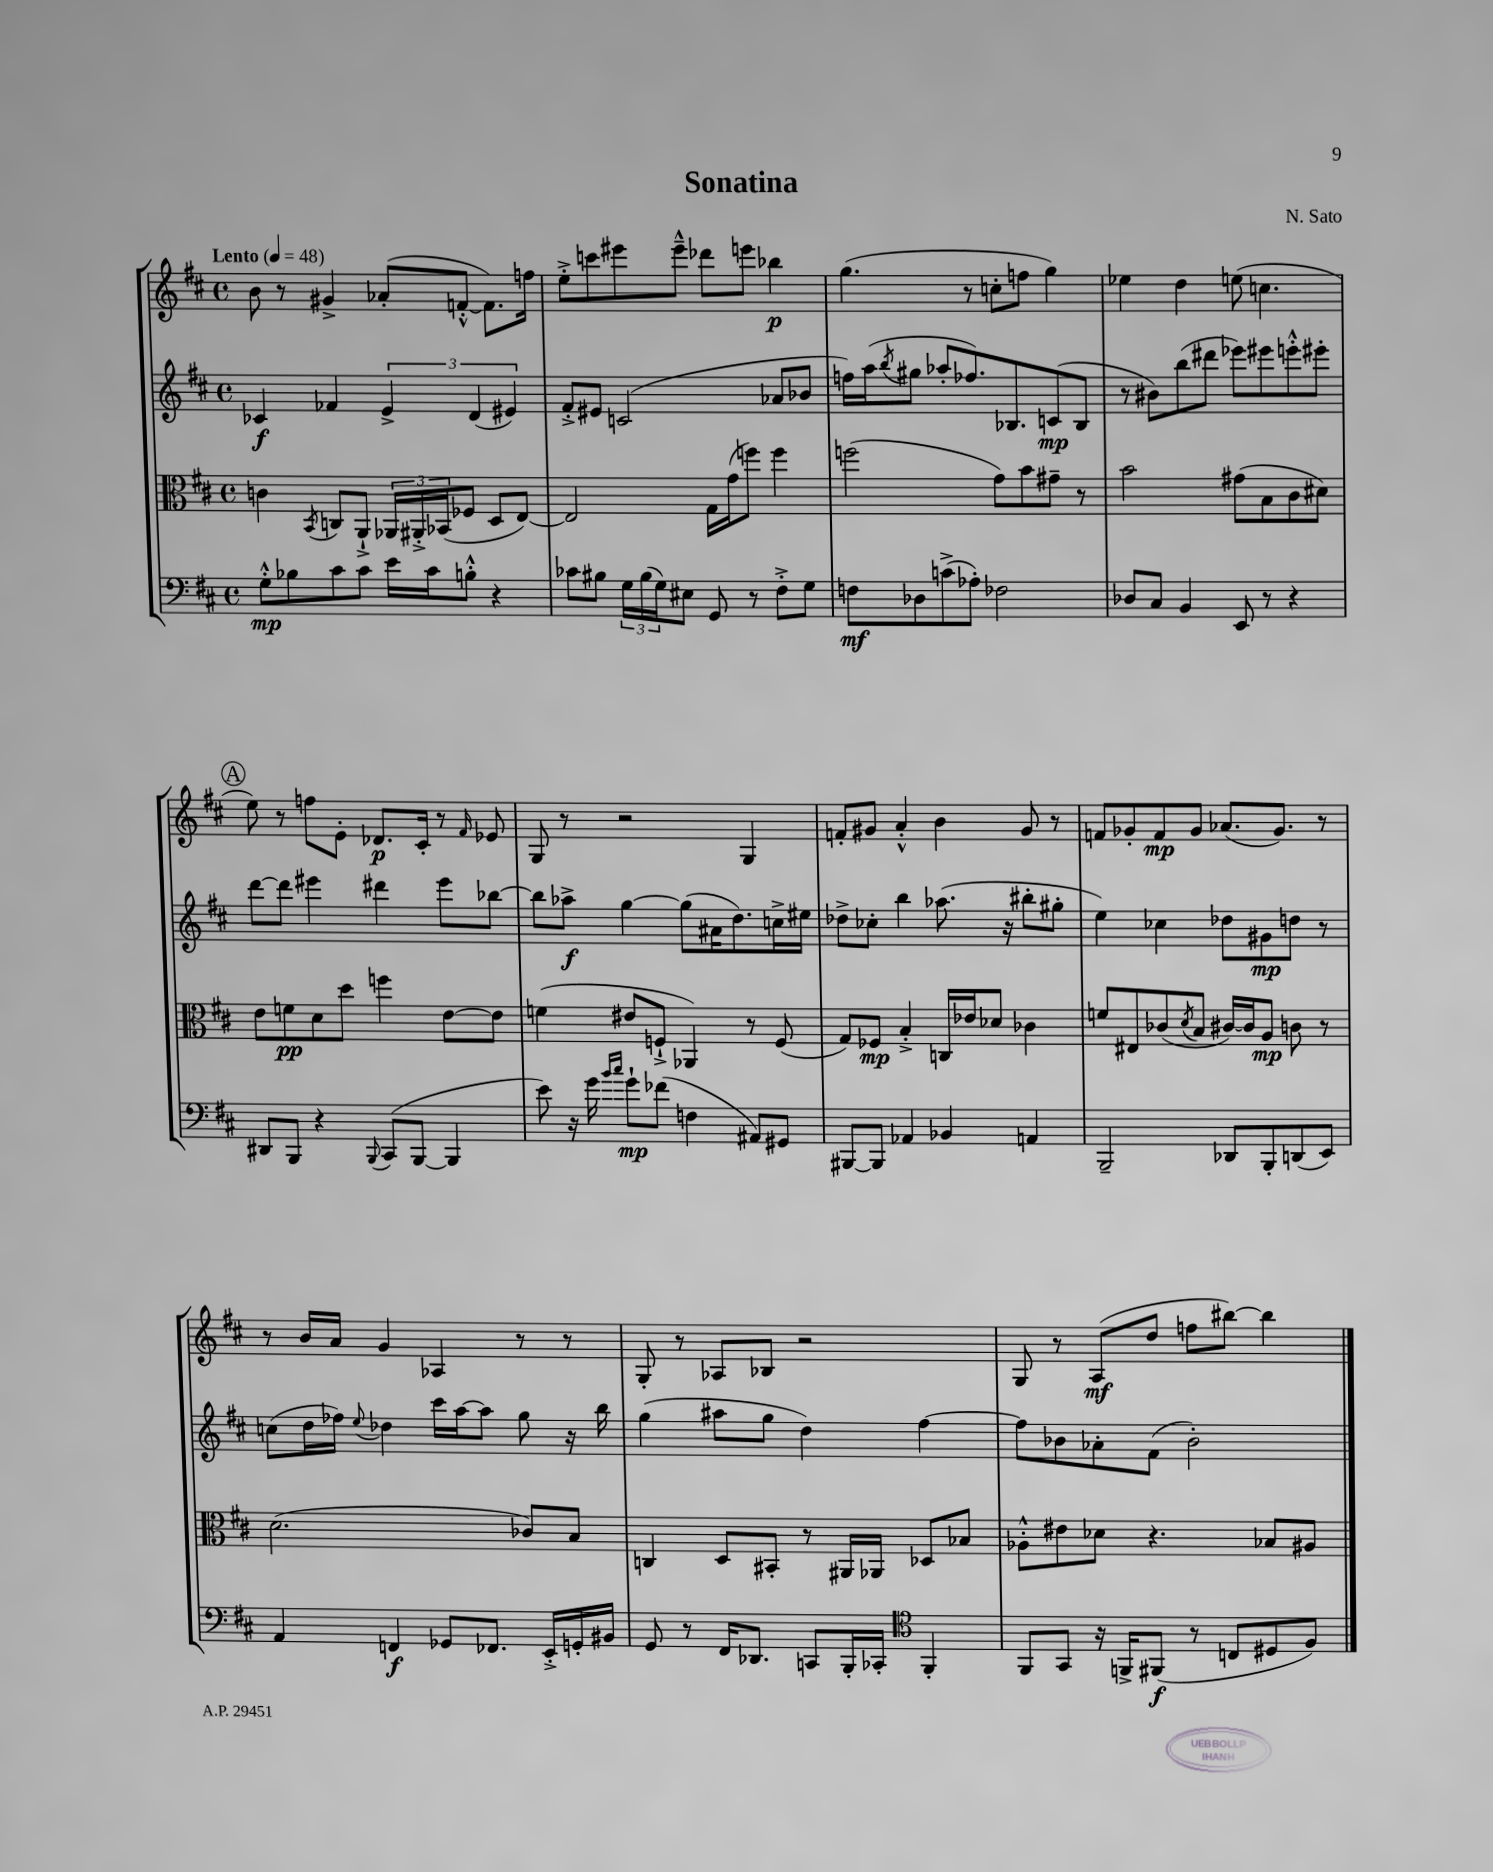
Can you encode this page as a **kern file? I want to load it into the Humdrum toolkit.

**kern	**dynam	**kern	**dynam	**kern	**dynam	**kern	**dynam
*part4	*part4	*part3	*part3	*part2	*part2	*part1	*part1
*staff4	*staff4	*staff3	*staff3	*staff2	*staff2	*staff1	*staff1
*clefF4	*	*clefC3	*	*clefG2	*	*clefG2	*
*k[f#c#]	*	*k[f#c#]	*	*k[f#c#]	*	*k[f#c#]	*
*M4/4	*	*M4/4	*	*M4/4	*	*M4/4	*
*met(c)	*	*met(c)	*	*met(c)	*	*met(c)	*
*MM48	*	*MM48	*	*MM48	*	*MM48	*
=1	=1	=1	=1	=1	=1	=1	=1
!	!	!	!	!	!	!LO:TX:a:B:t=Lento	!
8G'^^\L	mp	4cn\	.	4c-X/	f	8b\	.
8B-X\	.	.	.	.	.	8r	.
.	.	8qBB/	.	.	.	.	.
8c#\	.	8Cn/L	.	4f-X/	.	4g#X^/	.
8c#\J	.	8AA`^/J	.	.	.	.	.
16e\LL	.	24AA-X/LL	.	6e^/	.	(8a-X'/L	.
.	.	24AA#X'^/	.	.	.	.	.
16c#\J	.	.	.	.	.	.	.
.	.	(24BB-X/J	.	.	.	.	.
8Bn'^^\J	.	8F-X/J	.	.	.	[8fn'^^/J	.
.	.	.	.	(6d/	.	.	.
4r	.	8D/L	.	.	.	8.f\L])	.
.	.	.	.	6e#X/)	.	.	.
.	.	[8E/J)	.	.	.	.	.
.	.	.	.	.	.	16ffn\Jk	.
=2	=2	=2	=2	=2	=2	=2	=2
8c-X\L	.	2E/]	.	8f#'^/L	.	8ee'^\L	.
8B#X\J	.	.	.	8e#X/J	.	8cccn\	.
24G\LL	.	.	.	(2cn/	.	8eee#X\	.
(24B#\	.	.	.	.	.	.	.
24G\J)	.	.	.	.	.	.	.
8E#X\J	.	.	.	.	.	8eee#~^^\J	.
8GG/	.	16G\LL	.	.	.	8ddd-X\L	.
.	.	(16g\J	.	.	.	.	.
8r	.	8ffn\J)	.	.	.	8eeen\J	.
8F#'^\L	.	4ff\	.	8a-X/L	.	4bb-X\	p
8G\J	.	.	.	8b-X/J	.	.	.
=3	=3	=3	=3	=3	=3	=3	=3
8Fn\L	mf	(2ffn\	.	16ffn\LL)	.	(4.gg\	.
.	.	.	.	(16aa\J	.	.	.
.	.	.	.	8qbb/	.	.	.
8D-X\	.	.	.	8gg#X\J	.	.	.
(8cn^\	.	.	.	8aa-X'/L	.	.	.
8A-X'\J)	.	.	.	8.ff-X/)	.	8r	.
2F-X\	.	8g\L)	.	.	.	8ccn'\L	.
.	.	.	.	8.B-X/	.	.	.
.	.	8b\	.	.	.	8ffn\J	.
.	.	8g#X~\J	.	(8cn/	mp	4gg\)	.
.	.	8r	.	8B-/J	.	.	.
=4	=4	=4	=4	=4	=4	=4	=4
8D-X/L	.	2b\	.	8r	.	4ee-X\	.
8C#/J	.	.	.	8b#X\L)	.	.	.
4BB/	.	.	.	(8bb\	.	4dd\	.
.	.	.	.	8ddd#X\J	.	.	.
8EE/	.	(8g#X\L	.	8eee-X\L)	.	(8een\	.
8r	.	8B\	.	8eee#X\	.	4.ccn\	.
4r	.	8c#\	.	8eeen'^^\	.	.	.
.	.	8d#X\J)	.	8eee#X'\J	.	.	.
!!LO:LB:g=z
!!LO:REH:place=s1:t=A
=5	=5	=5	=5	=5	=5	=5	=5
8DD#X/L	.	8e\L	.	[8ddd\L	.	8ee\)	.
8BBB/J	.	8fn\	pp	8ddd\J]	.	8r	.
4r	.	8d\	.	4eee#X\	.	8ffn\L	.
.	.	8dd\J	.	.	.	8e'\J	.
8qqBBB/	.	.	.	.	.	.	.
(8CC#/L	.	4ffn\	.	4ddd#X\	.	8.d-X/L	p
[8BBB/J	.	.	.	.	.	.	.
.	.	.	.	.	.	16c#'/Jk	.
4BBB/]	.	[8e\L	.	8eee#\L	.	8r	.
.	.	.	.	.	.	16qqf#/	.
.	.	8e\J]	.	[8bb-X\J	.	8e-X/	.
=6	=6	=6	=6	=6	=6	=6	=6
8e\)	.	(4fn\	.	8bb-\L]	.	8G/	.
16r	.	.	.	8aa-X^\J	f	8r	.
16g\	.	.	.	.	.	.	.
16qqb/LL	.	.	.	.	.	.	.
16qqcc#/JJ	.	.	.	.	.	.	.
8g`\L	mp	8e#X/L	.	[4gg\	.	2r	.
(8f-X\J	.	8Fn`^/J	.	.	.	.	.
4Fn\	.	4AA-X/)	.	(8gg\L]	.	.	.
.	.	.	.	16a#X\K	.	.	.
.	.	.	.	8.dd\)	.	.	.
8AA#X/L)	.	8r	.	.	.	4G/	.
8GG#X/J	.	(8F/	.	16ccn^\L	.	.	.
.	.	.	.	16ee#X\JJ	.	.	.
=7	=7	=7	=7	=7	=7	=7	=7
[8BBB#X/L	.	8G/L)	.	8dd-X^\L	.	8fn'/L	.
8BBB#/J]	.	8F-X/J	mp	8cc-X'\J	.	8g#X/J	.
4AA-X/	.	4B'^/	.	4bb\	.	4a'^^/	.
4BB-X/	.	16Cn/LL	.	(8.aa-X\	.	4b\	.
.	.	16e-X/J	.	.	.	.	.
.	.	8d-X/J	.	.	.	.	.
.	.	.	.	16r	.	.	.
4AAn/	.	4c-X\	.	8bb#X'\L	.	8g#/	.
.	.	.	.	8gg#X'\J	.	8r	.
=8	=8	=8	=8	=8	=8	=8	=8
2BBB~/	.	8fn/L	.	4ee\)	.	8fn/L	.
.	.	8E#X/	.	.	.	8g-X'/	.
.	.	(8c-X/	.	4cc-X\	.	8f/	mp
.	.	8qd/	.	.	.	.	.
.	.	8B/J	.	.	.	8g-/J	.
8DD-X/L	.	[16c#X/LL)	.	8dd-X\L	.	(8.a-X/L	.
.	.	16c#/J]	.	.	.	.	.
8BBB'/	.	8A/J	mp	8g#X\	mp	.	.
.	.	.	.	.	.	8.g-/J)	.
(8DDn/	.	8cn\	.	8ddn\J	.	.	.
8EE/J)	.	8r	.	8r	.	8r	.
!!LO:LB:g=z
=9	=9	=9	=9	=9	=9	=9	=9
4AA/	.	(2.d\	.	(8ccn\L	.	8r	.
.	.	.	.	16dd\L	.	16b/LL	.
.	.	.	.	16ff-X\JJ)	.	16a/JJ	.
.	.	.	.	8qqee/	.	.	.
4FFn/	f	.	.	4dd-X\	.	4g/	.
8GG-X/L	.	.	.	16ccc#\LL	.	4A-X/	.
.	.	.	.	[16aa\J	.	.	.
8.FF-X/J	.	.	.	8aa\J]	.	.	.
.	.	8c-X/L)	.	8gg\	.	8r	.
16EE'^/LL	.	.	.	.	.	.	.
16GGn'/	.	8B/J	.	16r	.	8r	.
16BB#X/JJ	.	.	.	16bb\	.	.	.
=10	=10	=10	=10	=10	=10	=10	=10
8GG/	.	4Cn/	.	(4gg\	.	8G'/	.
8r	.	.	.	.	.	8r	.
16FF#/KL	.	8D/L	.	8aa#X\L	.	8A-X/L	.
8.DD-X/J	.	.	.	.	.	.	.
.	.	8BB#X'/J	.	8gg\J	.	8B-X/J	.
8CCn/L	.	8r	.	4dd\)	.	2r	.
16BBB'/L	.	16AA#X/LL	.	.	.	.	.
16CC-X'/JJ	.	16AA-X/JJ	.	.	.	.	.
*clefC4	*	*	*	*	*	*	*
4FF#'/	.	8D-X/L	.	[4ff#\	.	.	.
.	.	8B-X/J	.	.	.	.	.
=11	=11	=11	=11	=11	=11	=11	=11
8FF#/L	.	8A-X'^^\L	.	8ff#\L]	.	8G/	.
8GG/J	.	8e#X\	.	8b-X\	.	8r	.
16r	.	8d-X\J	.	8a-X'\	.	(8A/L	mf
16FFn^/KL	.	.	.	.	.	.	.
(8FF#X/J	f	4.r	.	(8f#\J	.	8dd/J	.
8r	.	.	.	2b-'\)	.	8ffn\L	.
8Cn/L	.	.	.	.	.	[8bb#X\J)	.
8D#X/	.	8B-X/L	.	.	.	4bb#\]	.
8F#/J)	.	8A#X/J	.	.	.	.	.
==	==	==	==	==	==	==	==
*-	*-	*-	*-	*-	*-	*-	*-
